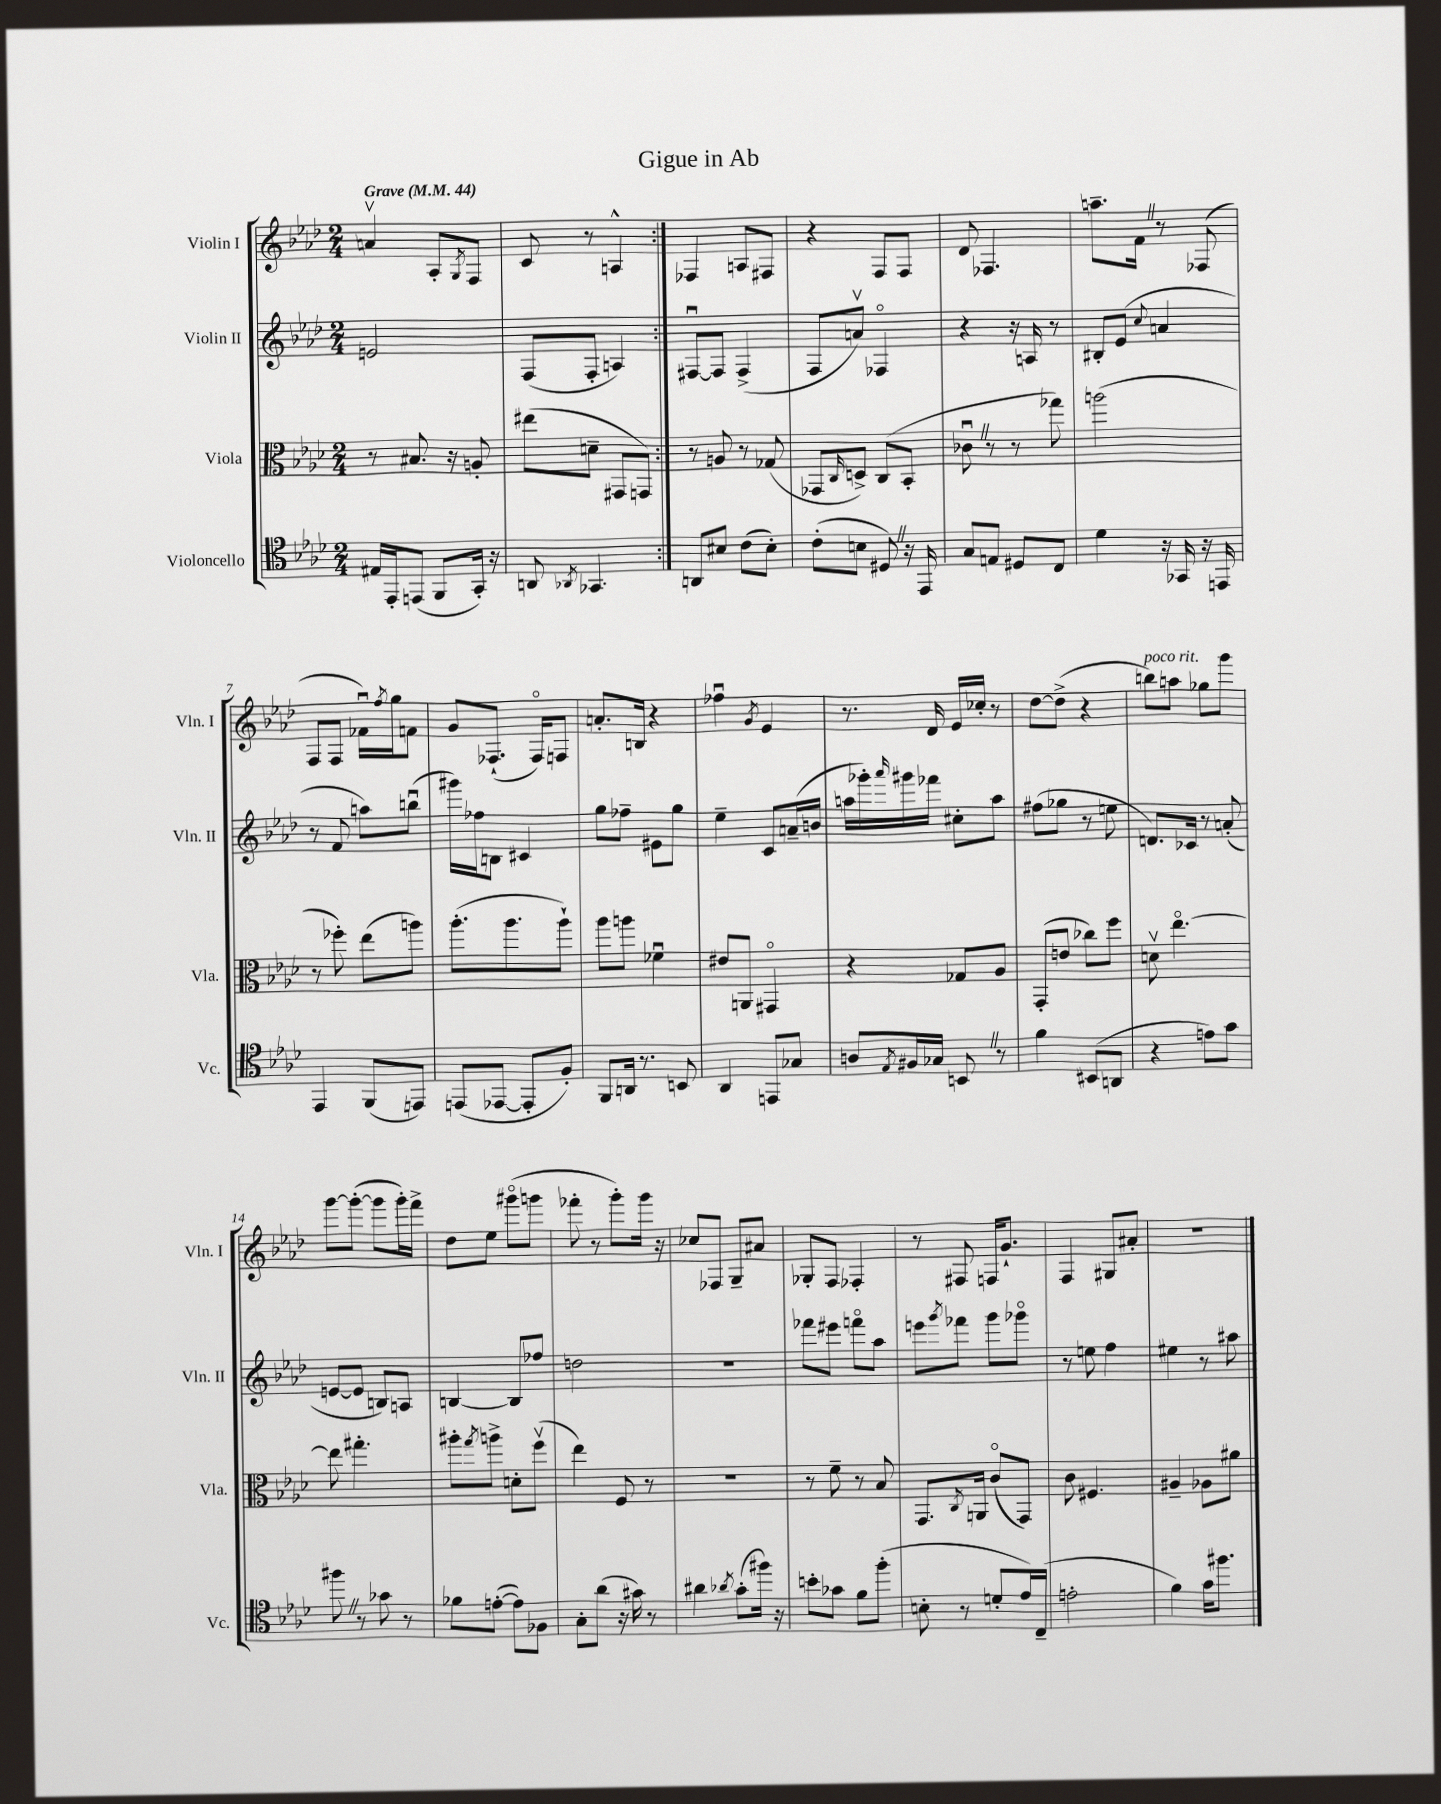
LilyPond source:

\header { title = "Gigue in Ab" }
<<
\new StaffGroup <<
\new Staff = "s0" \with { instrumentName = "Violin I" shortInstrumentName = "Vln. I" } {
    \clef treble \key aes \major \numericTimeSignature \time 2/4 \tempo "Grave" 4 = 44
    \repeat volta 2 { a'4\upbow aes8-. \acciaccatura { g8 } f8 |
    c'8 r8 a4-^ | }
    fes4 a8 fis8 |
    r4 f8 f8 |
    des'8 fes4. |
    a''8.-- f'16 \once \override BreathingSign.text = \markup { \musicglyph "scripts.caesura.straight" } \breathe r8 fes8( |
    f8 f8 fes'16\downbow) \acciaccatura { f''8 } g''16 f'8 |
    g'8 fes8.-!( fes16\flageolet) f8 |
    a'8.-. b16 r4 |
    fes''4\downbow \acciaccatura { g'8 } ees'4 |
    r8. des'16 ees'16 ces''16-. r8 |
    des''8~ des''8->( r4 |
    b''8^\markup { \italic "poco rit." }) a''8 ges''8 g'''8 |
    g'''8~ g'''8~-.( g'''8 g'''16-.) f'''16-> |
    des''8 ees''8 gis'''8\flageolet( g'''8 |
    fes'''8-. r8 g'''8-.) g'''16 r16 |
    ces''8 fes8 g8-- ais'8 |
    ges8-. f8 fes4-. |
    r8 fis8 f16 g'8.-! |
    f4 gis8 ais'8-. |
    r2 \bar "|." |
}
\new Staff = "s1" \with { instrumentName = "Violin II" shortInstrumentName = "Vln. II" } {
    \clef treble \key aes \major \numericTimeSignature \time 2/4
    \repeat volta 2 { e'2 |
    f8( f8-. a4) | }
    fis8~\downbow fis8 fis4->( |
    f8 a'8\upbow) fes4\flageolet |
    r4 r16 a16 r8 |
    bis8-. ees'8( \appoggiatura { c''8 } a'4 |
    r8 f'8 a''8) b''8\downbow( |
    gis'''16) fes''16 b8 cis'4 |
    g''8 fes''8-- eis'8 g''8 |
    ees''4-- c'8 a'16--( b'16 |
    a''16 ges'''16-.) \grace { aes'''16 } gis'''16 fes'''16 cis''8-. a''8 |
    fis''8( ges''8 r8 e''8 |
    d'8.) ces'16 r8 a'8-.( |
    e'8~ e'8 b8) a8 |
    b4~ b8 fes''8 |
    d''2 |
    r2 |
    fes'''8 eis'''8 f'''8\flageolet aes''8 |
    e'''8 \acciaccatura { g'''8 } fes'''8 g'''8 ges'''8\flageolet |
    r8 e''8 f''4 |
    eis''4 r8 ais''8 \bar "|." |
}
\new Staff = "s2" \with { instrumentName = "Viola" shortInstrumentName = "Vla." } {
    \clef alto \key aes \major \numericTimeSignature \time 2/4
    \repeat volta 2 { r8 bis8. r16 a8-. |
    eis''8( d'8-- gis,8 g,8) | }
    r8 a8 r8 ges8( |
    ges,8 \grace { c16 } d8->) c8( bes,8-. |
    ces'8\downbow \once \override BreathingSign.text = \markup { \musicglyph "scripts.caesura.straight" } \breathe r8 r8 ges''8) |
    a''2( |
    r8 fes''8-.) ees''8( a''8) |
    aes''8.-.( aes''8. aes''8-!) |
    aes''8 a''8 fes'4\downbow |
    eis'8 a,8 gis,4\flageolet |
    r4 ges8 aes8 |
    g,8-.( e'8 ces''8) f''8 |
    d'8\upbow ees''4.~\flageolet |
    ees''8 gis''4.-. |
    ais''8-. \acciaccatura { g''8 } a''8-> d'8-. f''8\upbow( |
    ees''4) f8 r8 |
    r2 |
    r8 f'8-- r8 bes8 |
    g,8. \acciaccatura { c8 } a,16 c'8\flageolet( g,8) |
    c'8 fis4. |
    ais4-- aes8 ais'8 \bar "|." |
}
\new Staff = "s3" \with { instrumentName = "Violoncello" shortInstrumentName = "Vc." } {
    \clef tenor \key aes \major \numericTimeSignature \time 2/4
    \repeat volta 2 { eis16 ees,16-. e,8( f,8 g,16-.) r16 |
    a,8 \acciaccatura { aes,8 } ges,4. | }
    a,8 bis8 c'8( bis8-.) |
    c'8-.( b8 dis8) \once \override BreathingSign.text = \markup { \musicglyph "scripts.caesura.straight" } \breathe r16 ees,16 |
    g8 e8 dis8 c8 |
    des'4 r16 ges,16 r16 e,16 |
    ees,4 f,8( e,8) |
    e,8( ees,8~ ees,8-. f8-.) |
    f,8 a,16 r8. b,8 |
    aes,4 e,8 ges8 |
    a8 \acciaccatura { ees8 } fis16 ges16 b,8 \once \override BreathingSign.text = \markup { \musicglyph "scripts.caesura.straight" } \breathe r8 |
    f'4 bis,8( a,8 |
    r4 e'8) g'8 |
    fis''8 \once \override BreathingSign.text = \markup { \musicglyph "scripts.caesura.straight" } \breathe r8 ges'8 r8 |
    fes'8 e'8~-.( e'8) fes8 |
    g8-. aes'8( r16 gis'16) r8 |
    ais'4 \acciaccatura { aes'8 } g'8-.( fis''16) r16 |
    b'8-. ges'8 f'8 f''8-.( |
    b8-. r8 d'8-. ees'16) c16--( |
    e'2-. |
    f'4) g'16 fis''8. \bar "|." |
}
>>
>>
